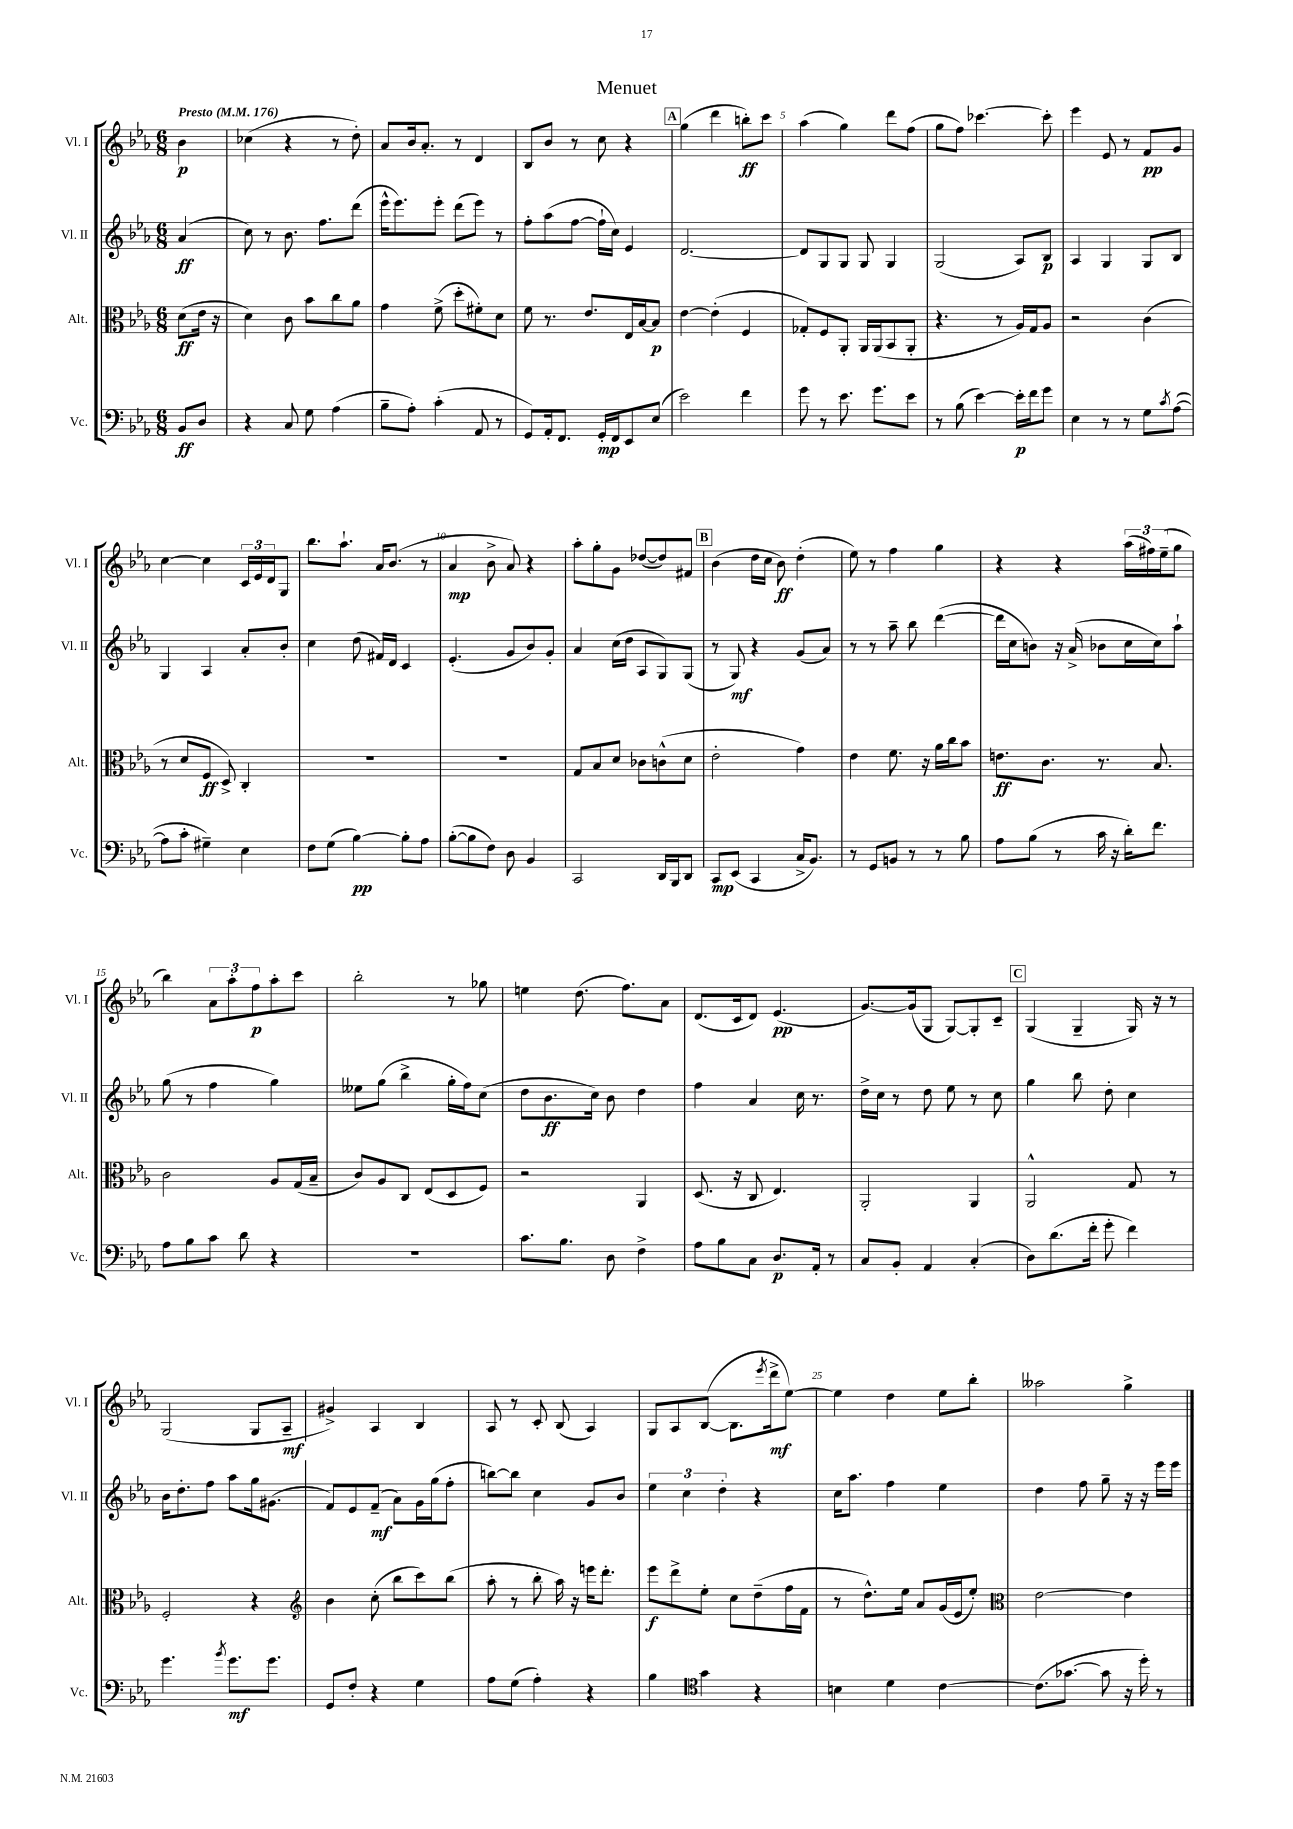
\header { title = "Menuet" }
<<
\new StaffGroup <<
\new Staff = "s0" \with { instrumentName = "Vl. I" shortInstrumentName = "Vl. I" } {
    \clef treble \key ees \major \numericTimeSignature \time 6/8 \partial 4 \tempo "Presto" 4 = 176
    bes'4\p |
    ces''4( r4 r8 d''8-.) |
    aes'8 bes'16 aes'8.-. r8 d'4 |
    bes8 bes'8 r8 c''8 r4 |
    \mark \markup { \box "A" } g''4( d'''4 b''8-.\ff) c'''8 |
    aes''4( g''4) d'''8 f''8( |
    g''8 f''8) ces'''4.~ ces'''8-. |
    ees'''4 ees'8 r8 f'8\pp g'8 |
    c''4~ c''4 \tuplet 3/2 { c'16 ees'16 d'16 } g8 |
    bes''8. aes''8.-! aes'16 bes'8.( r8 |
    aes'4\mp bes'8-> aes'8) r4 |
    aes''8-. g''8-. g'8 des''8~( des''8) fis'8 |
    \mark \markup { \box "B" } bes'4( d''16 c''16 bes'8\ff) d''4-.( |
    ees''8) r8 f''4 g''4 |
    r4 r4 \tuplet 3/2 { aes''16( fis''16) ees''16--( } g''8 |
    bes''4) \tuplet 3/2 { aes'8 aes''8-. f''8\p } aes''8-. c'''8 |
    bes''2-. r8 ges''8 |
    e''4 d''8.( f''8.) aes'8 |
    d'8.( c'16 d'8) ees'4.\pp( |
    g'8.~) g'16( g8 g8~) g8-. c'8-- |
    \mark \markup { \box "C" } g4( g4-- g16) r16 r8 |
    g2( g8 aes8--\mf |
    gis'4->) aes4 bes4 |
    aes8 r8 c'8-. bes8( aes4) |
    g8 aes8 bes8~( bes8. \acciaccatura { ees'''8 } d'''16->\mf ees''8~) |
    ees''4 d''4 ees''8 bes''8-. |
    aeses''2 g''4-> \bar "|." |
}
\new Staff = "s1" \with { instrumentName = "Vl. II" shortInstrumentName = "Vl. II" } {
    \clef treble \key ees \major \numericTimeSignature \time 6/8 \partial 4
    aes'4\ff( |
    c''8) r8 bes'8. f''8. d'''8( |
    ees'''16-^ ees'''8.) ees'''8-. d'''8( ees'''8) r8 |
    f''8-. aes''8( f''8~ f''16-! c''16) ees'4 |
    \mark \markup { \box "A" } d'2.~ |
    d'8 g8 g8 g8 g4 |
    g2( aes8) bes8\p |
    aes4 g4 g8 bes8 |
    g4 aes4 aes'8-. bes'8-. |
    c''4 d''8( fis'16) d'16 c'4 |
    ees'4.-.( g'8 bes'8) g'8-. |
    aes'4 c''16( d''16 aes8 g8) g8( |
    \mark \markup { \box "B" } r8 g8\mf) r4 g'8( aes'8) |
    r8 r8 aes''8-- bes''8 d'''4~( |
    d'''16 c''16 b'8) r16 aes'16->( bes'8 c''16 c''16) aes''8-! |
    g''8( r8 f''4 g''4) |
    eeses''8 g''8( bes''4-> g''16-. f''16) c''8( |
    d''8 bes'8.\ff c''16) bes'8 d''4 |
    f''4 aes'4 c''16 r8. |
    d''16-> c''16 r8 d''8 ees''8 r8 c''8 |
    \mark \markup { \box "C" } g''4 bes''8 d''8-. c''4 |
    bes'16 d''8.-. f''8 aes''8 g''16 gis'8.( |
    f'8) ees'8 f'8--\mf( aes'8) g'16 g''16( f''8-. |
    b''8~) b''8 c''4 g'8 bes'8 |
    \tuplet 3/2 { ees''4 c''4 d''4-. } r4 |
    c''16 aes''8. f''4 ees''4 |
    d''4 f''8 g''8-- r16 r16 ees'''16 ees'''16 \bar "|." |
}
\new Staff = "s2" \with { instrumentName = "Alt." shortInstrumentName = "Alt." } {
    \clef alto \key ees \major \numericTimeSignature \time 6/8 \partial 4
    d'8\ff( ees'16 r16 |
    d'4) c'8 bes'8 c''8 aes'8 |
    g'4 f'8->( d''8-. fis'8-.) d'8 |
    f'8 r8. ees'8. ees16 bes16~ bes8\p |
    \mark \markup { \box "A" } ees'4~ ees'4-.( f4 |
    ges8-.) f8 aes,8-. aes,16 aes,16( bes,8 aes,8-. |
    r4. r8 aes16) g16 aes8 |
    r2 c'4( |
    r8 d'8 f8\ff d8->) c4-. |
    R2. |
    R2. |
    g8 bes8 d'8 ces'8 c'8-^( d'8 |
    \mark \markup { \box "B" } ees'2-. g'4) |
    ees'4 f'8. r16 aes'16 c''16 bes'8 |
    e'8.\ff c'8. r8. bes8. |
    c'2 aes8 g16( bes16-- |
    c'8) aes8 c8 ees8( d8 f8) |
    r2 aes,4 |
    d8.( r16 c8 ees4.) |
    aes,2-. aes,4 |
    \mark \markup { \box "C" } aes,2-^ g8 r8 |
    f2-. r4 |
    \clef treble bes'4 c''8-.( bes''8 c'''8) bes''8( |
    aes''8-. r8 bes''8-. aes''16) r16 e'''16 d'''8.-. |
    ees'''8\f d'''8-> ees''8-. c''8 d''8--( f''16 f'16 |
    r8 d''8.-^) ees''16 aes'8 g'16( ees'16 ees''8-.) |
    \clef alto ees'2~ ees'4 \bar "|." |
}
\new Staff = "s3" \with { instrumentName = "Vc." shortInstrumentName = "Vc." } {
    \clef bass \key ees \major \numericTimeSignature \time 6/8 \partial 4
    bes,8\ff d8 |
    r4 c8 g8 aes4( |
    bes8-- aes8-.) c'4-.( aes,8 r8 |
    g,8) aes,16-. f,8. g,16-.\mp f,16 ees,8 ees8( |
    \mark \markup { \box "A" } ees'2) f'4 |
    g'8 r8 ees'8. g'8. ees'8 |
    r8 bes8( ees'4~) ees'16-.\p f'16 g'8 |
    ees4 r8 r8 g8 \acciaccatura { c'8 } aes8~( |
    aes8 c'8-. gis4--) ees4 |
    f8 g8( bes4~\pp) bes8-. aes8 |
    bes8~-.( bes8 f8) d8 bes,4 |
    c,2 d,16 bes,,16 d,8 |
    \mark \markup { \box "B" } c,8\mp ees,8( c,4 c16-> bes,8.) |
    r8 g,8 b,8 r8 r8 bes8 |
    aes8 bes8( r8 c'16 r16 d'16-.) f'8. |
    aes8 bes8 c'8 d'8 r4 |
    R2. |
    c'8. bes8. d8 f4-> |
    aes8 bes8 c8 d8.\p aes,16-. r8 |
    c8 bes,8-. aes,4 c4-.( |
    \mark \markup { \box "C" } d8) d'8.( f'16-. g'8-. f'4) |
    g'4. \acciaccatura { bes'8 } g'8.\mf g'8. |
    g,8 f8-. r4 g4 |
    aes8 g8( aes4-.) r4 |
    bes4 \clef tenor g'4 r4 |
    b4 d'4 c'4~ |
    c'8.( ges'8.~ ges'8 r16 d''16-.) r8 \bar "|." |
}
>>
>>
\layout { \context { \Score \override BarNumber.break-visibility = ##(#f #t #t) barNumberVisibility = #(every-nth-bar-number-visible 5) } }
